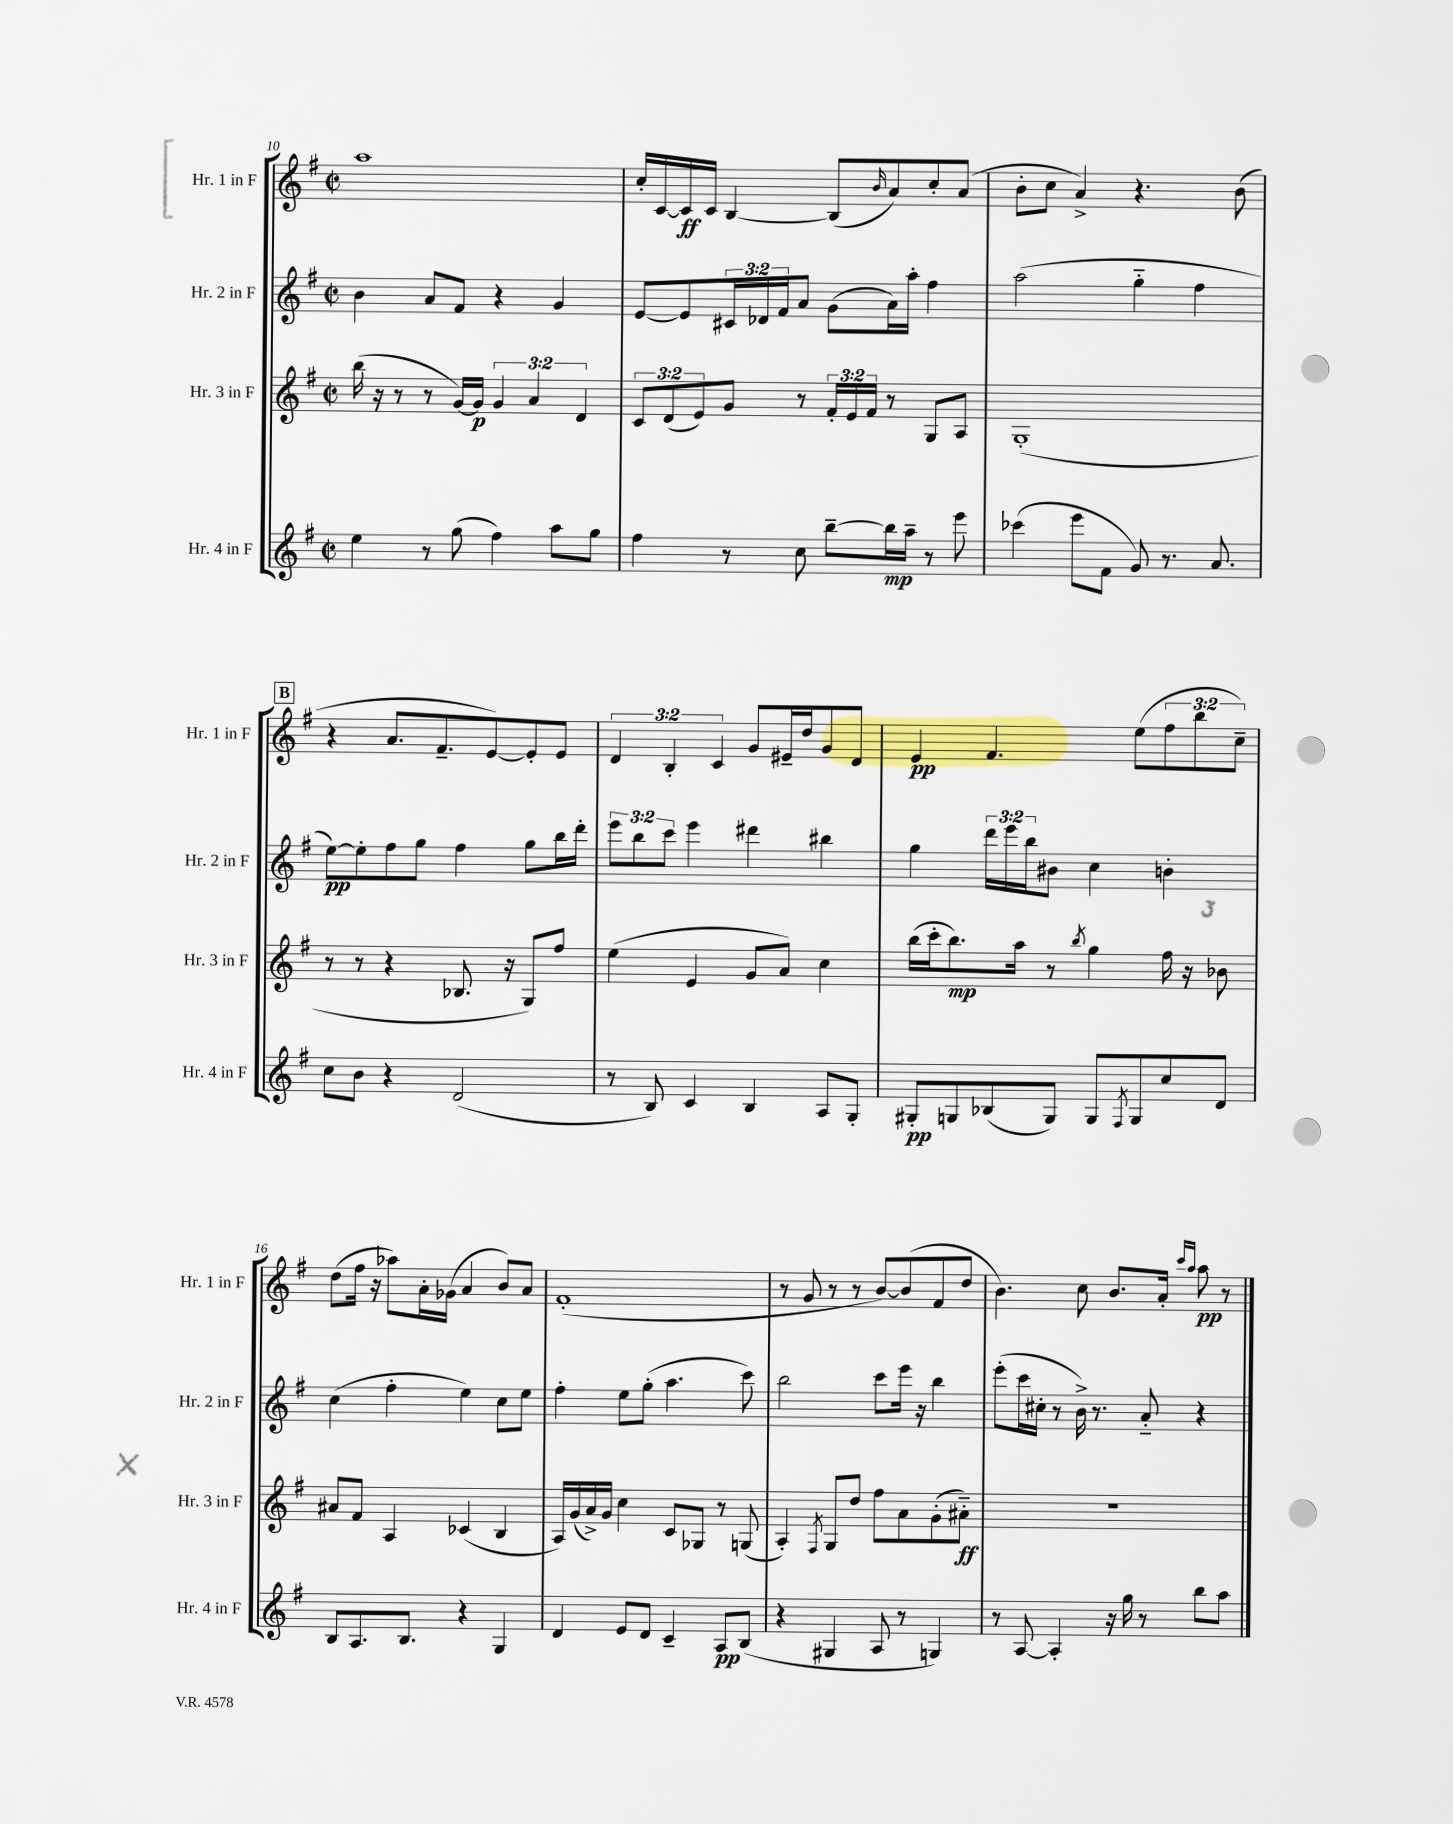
<<
\new StaffGroup <<
\new Staff = "s0" \with { instrumentName = "Hr. 1 in F" shortInstrumentName = "Hr. 1 in F" } {
    \clef treble \key g \major \defaultTimeSignature \time 2/2 \override Staff.TupletNumber.text = #tuplet-number::calc-fraction-text
    a''1 |
    c''16-. c'16~ c'16\ff c'16 b4~ b8( \grace { b'16 } a'8) c''8-. a'8( |
    b'8-. c''8 a'4->) r4. b'8( |
    \mark \markup { \box "B" } r4 a'8. fis'8.-- e'8~) e'8-. e'8 |
    \tuplet 3/2 { d'4 b4-. c'4 } g'8 eis'16-- d''16 g'8 d'8 |
    e'4\pp fis'4. e''8( \tuplet 3/2 { fis''8 b''8 c''8--) } |
    d''8( fis''16 r16 aes''8) a'16-. ges'16( a'4 b'8) a'8 |
    fis'1-.( |
    r8 g'8 r8 r8 b'8~) b'8( fis'8 d''8 |
    b'4.) c''8 b'8. a'16-. \grace { c'''16 a''16 } a''8\pp r8 \bar "|." |
}
\new Staff = "s1" \with { instrumentName = "Hr. 2 in F" shortInstrumentName = "Hr. 2 in F" } {
    \clef treble \key g \major \defaultTimeSignature \time 2/2 \override Staff.TupletNumber.text = #tuplet-number::calc-fraction-text
    b'4 a'8 fis'8 r4 g'4 |
    e'8~ e'8 \tuplet 3/2 { cis'16 des'16 fis'16 } a'8 g'8( a'16) a''16-. fis''4 |
    a''2( g''4-_ fis''4 |
    \mark \markup { \box "B" } e''8~\pp) e''8-. fis''8 g''8 fis''4 g''8 b''16 d'''16-. |
    \tuplet 3/2 { e'''8 b''8 c'''8 } e'''4 dis'''4 bis''4 |
    g''4 \tuplet 3/2 { d'''16 e'''16 b''16 } bis'8 c''4 b'4-. |
    c''4( fis''4-. e''4) c''8 e''8 |
    fis''4-. e''8 g''8-.( a''4. c'''8) |
    b''2 c'''8 e'''16 r16 b''4 |
    e'''8-.( c'''16 cis''16-. r8 b'16->) r8. a'8-_ r4 \bar "|." |
}
\new Staff = "s2" \with { instrumentName = "Hr. 3 in F" shortInstrumentName = "Hr. 3 in F" } {
    \clef treble \key g \major \defaultTimeSignature \time 2/2 \override Staff.TupletNumber.text = #tuplet-number::calc-fraction-text
    b''16( r16 r8 r8 g'16~) g'16\p \tuplet 3/2 { g'4 a'4 d'4 } |
    \tuplet 3/2 { c'8 d'8( e'8) } g'8 r8 \tuplet 3/2 { fis'16-. e'16 fis'16 } r8 g8 a8 |
    g1-.( |
    \mark \markup { \box "B" } r8 r8 r4 bes8. r16 g8) fis''8 |
    e''4( e'4 g'8 a'8) c''4 |
    b''16( c'''16-. b''8.\mp) a''16 r8 \acciaccatura { b''8 } g''4 fis''16 r16 bes'8 |
    ais'8 fis'8 a4 ces'4( b4 |
    a16) g'16( a'16->) g'16 c''4 c'8 ges8 r8 g8( |
    a4-.) \acciaccatura { fis8 } g8 d''8 fis''8 a'8 g'8-.( ais'8-_\ff) |
    r1 \bar "|." |
}
\new Staff = "s3" \with { instrumentName = "Hr. 4 in F" shortInstrumentName = "Hr. 4 in F" } {
    \clef treble \key g \major \defaultTimeSignature \time 2/2
    e''4 r8 g''8( fis''4) a''8 g''8 |
    fis''4 r8 c''8 b''8~-- b''16\mp a''16-- r8 e'''8 |
    ces'''4( e'''8 fis'8 g'8) r8. a'8. |
    \mark \markup { \box "B" } c''8 b'8 r4 d'2( |
    r8 b8) c'4 b4 a8 g8-. |
    gis8-.\pp g8 bes8( g8) g8 \acciaccatura { fis8 } g8 c''8 d'8 |
    b8 a8. b8. r4 g4 |
    d'4 e'8 d'8 c'4-- a8\pp b8( |
    r4 gis4 a8 r8 g4) |
    r8 a8~ a4-. r16 g''16 r8 b''8 a''8 \bar "|." |
}
>>
>>
\layout { \context { \Score currentBarNumber = #10 } }
